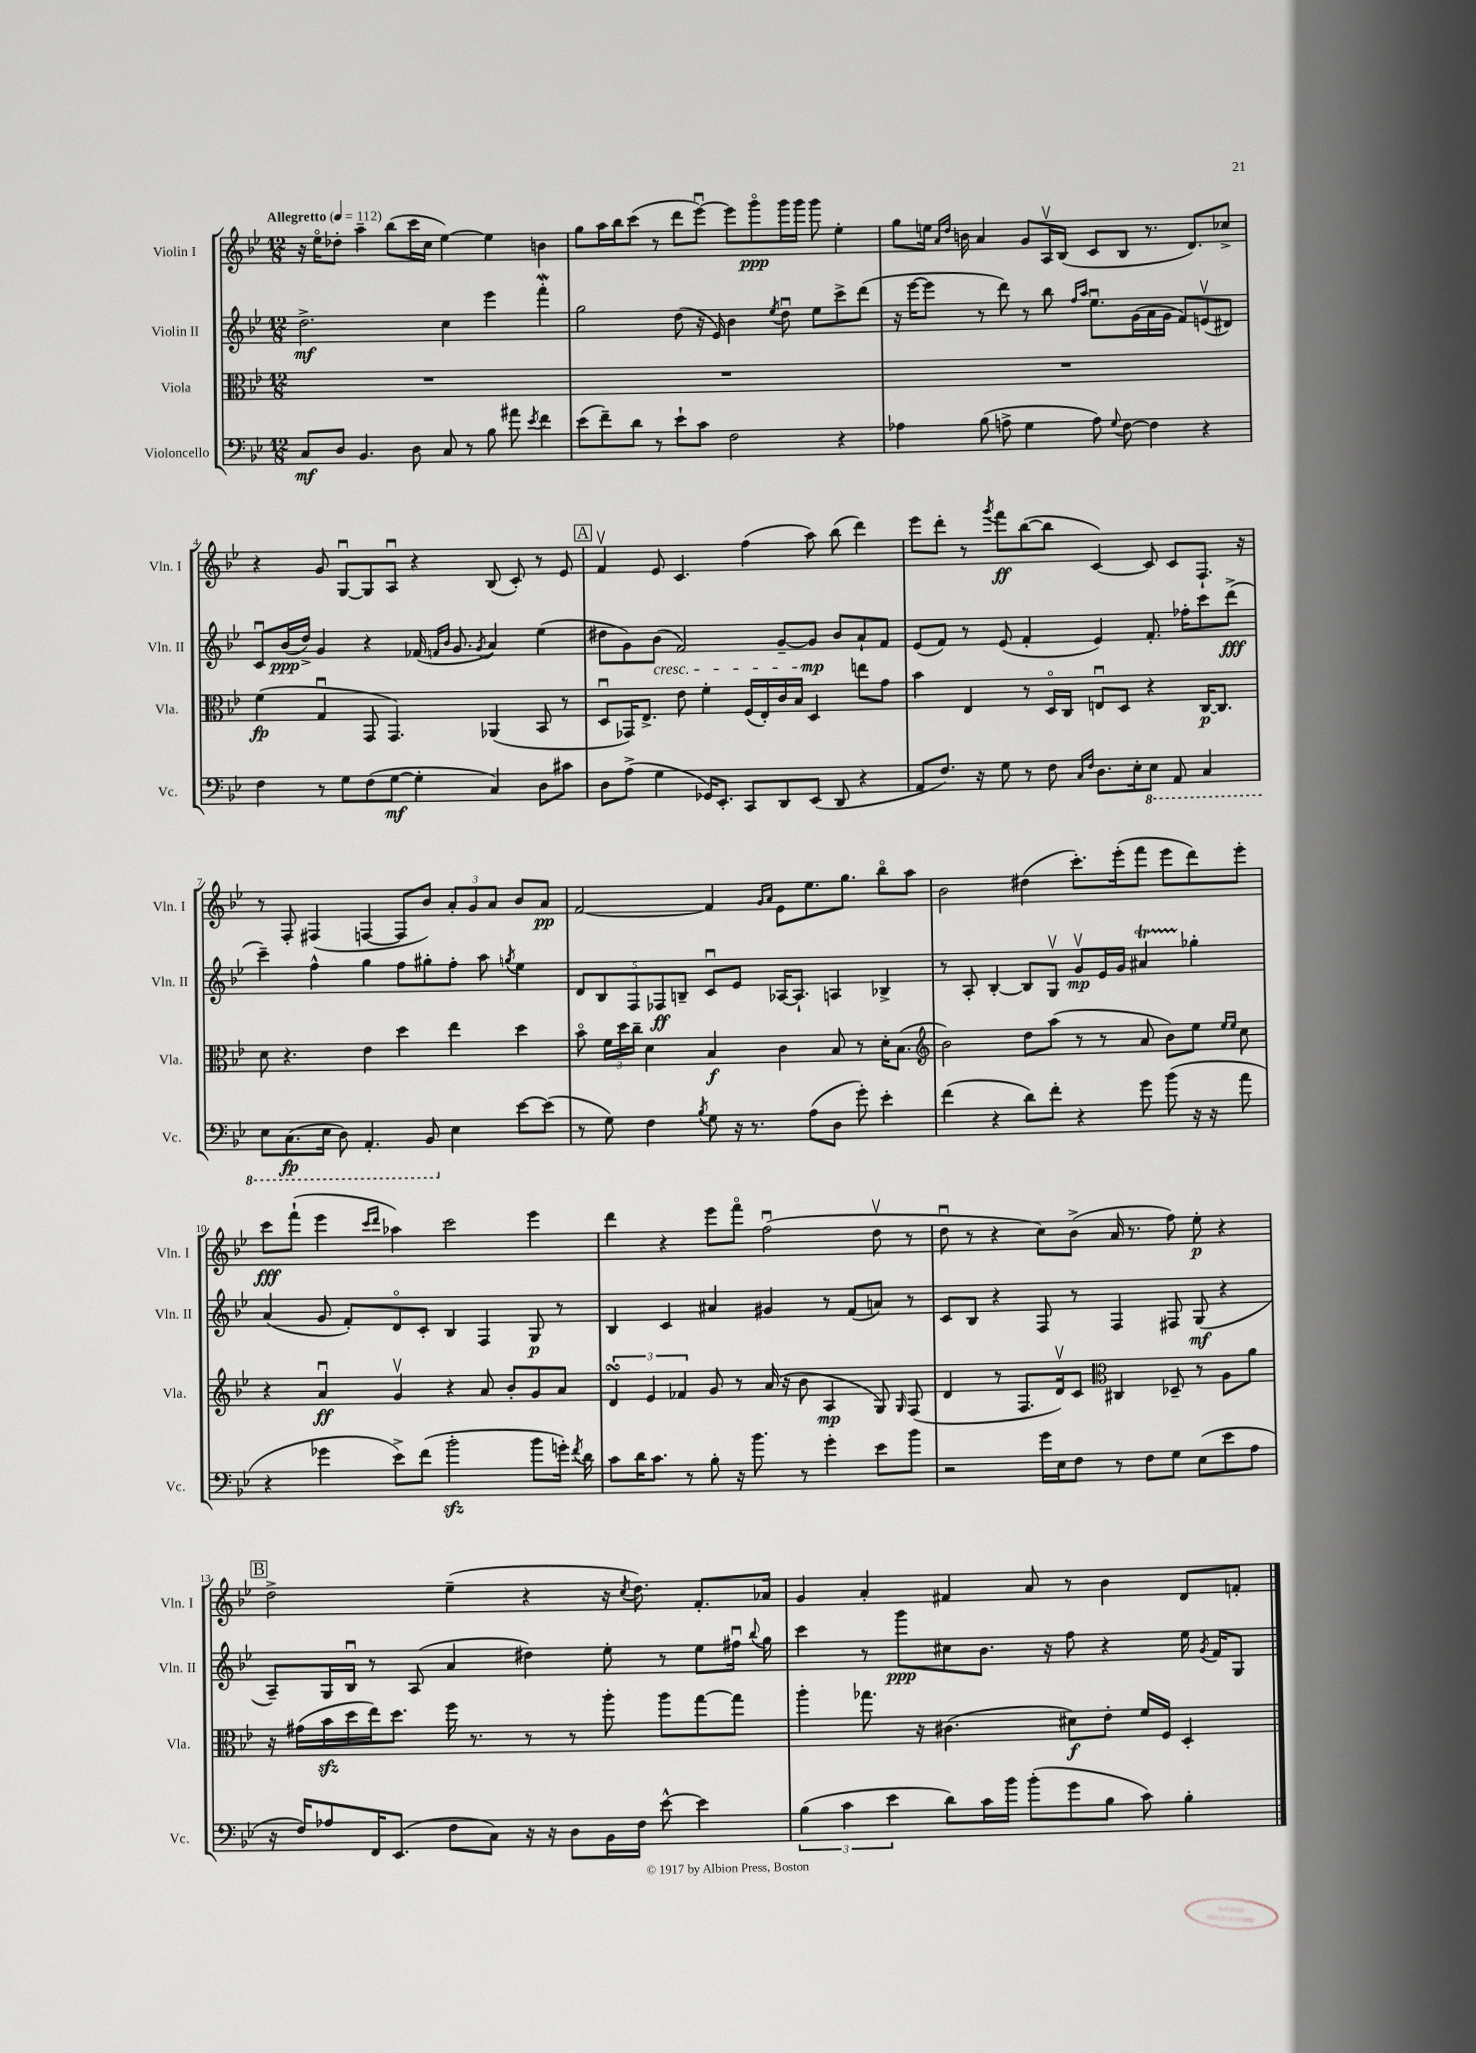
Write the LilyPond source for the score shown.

<<
\new StaffGroup <<
\new Staff = "s0" \with { instrumentName = "Violin I" shortInstrumentName = "Vln. I" } {
    \clef treble \key bes \major \numericTimeSignature \time 12/8 \tempo "Allegretto" 4 = 112
    \autoBeamOff r16 ees''16[\flageolet des''8]-. a''4-- bes''8[( c'''16 c''16] ees''4~) ees''4 b'4 |
    g''8[ a''16 bes''16 c'''8]( r8 d'''8[ ees'''8]~\downbow) ees'''8[ g'''8\flageolet\ppp g'''16 g'''16] g'''8 ees''4-. |
    g''8[ e''16] \grace { a'16[ d''16] } b'16 a'4 g'8[ a16\upbow bes16]( c'8[ bes8] r8. d'8.[) ces''8]-> |
    r4 g'8 g8[~\downbow g8 a8]\downbow r4 bes8( c'8-.) r8 ees'8 |
    \mark \markup { \box "A" } f'4\upbow ees'8 c'4. f''4( a''8) bes''8( d'''4) |
    ees'''8[ d'''8]-. r8 \acciaccatura { g'''8 } f'''8[\ff bes''8~( bes''8] c'4~) c'8 c'8[ f8.]-! r16 |
    r8 f8-. fis4( f4~ f8[ bes'8]) \tuplet 3/2 { a'8[-. g'8 a'8] } bes'8[ a'8]\pp |
    f'2~ f'4 \grace { g'16[ a'16] } ees'8[ ees''8. g''8.] bes''8[\flageolet a''8] |
    bes'2 dis''4( c'''8.[-.) ees'''16-.( f'''8] ees'''8[ d'''8) ees'''8]-. |
    c'''8[\fff f'''8]-!( ees'''4 \grace { c'''16[ d'''16] } aes''4) c'''2 ees'''4 |
    d'''4 r4 ees'''8[ f'''8]\flageolet f''2\downbow( d''8\upbow r8 |
    d''8\downbow r8 r4 c''8[) bes'8]->( a'16 r8. f''8) ees''8-.\p r4 |
    \mark \markup { \box "B" } d''2-> ees''4--( r4 r16 \acciaccatura { c''8 } d''8.) f'8.[-. aes'16] |
    g'4 a'4-. fis'4 a'8 r8 bes'4 d'8[ f'8]-. \bar "|." |
}
\new Staff = "s1" \with { instrumentName = "Violin II" shortInstrumentName = "Vln. II" } {
    \clef treble \key bes \major \numericTimeSignature \time 12/8
    \autoBeamOff d''2.->\mf c''4 ees'''4 f'''4-.\mordent |
    g''2 d''8( r16 ees'16) bes'4 \acciaccatura { ees''8 } d''8\downbow ees''8[ c'''8-> d'''8]( |
    r16 ees'''16[~ ees'''8] r8 d'''8) r8 bes''8 \grace { f''16[ a''16] } ees''8.[\downbow g'16( a'16 g'16] f'8[) e'8\upbow( dis'8]) |
    c'8[\downbow bes'16\ppp( d''16]->) g'4 r4 fes'16( \grace { f'16[ bes'16] } g'8. \acciaccatura { g'8 } a'4) ees''4( |
    \mark \markup { \box "A" } dis''8[ g'8) bes'8]\cresc( f'2) g'8[~-- g'8]\mp\! bes'8[ a'8-! f'8] |
    ees'8[( f'8]) r8 ees'8( f'4-. ees'4) f'8.-. fes''16[-. c'''8 d'''8]->\fff( |
    c'''4--) f''4-^ g''4 f''8[ gis''8-. f''8]-. a''8 \acciaccatura { g''8 } ees''4 |
    \tuplet 5/4 { d'8[ bes8 f8 fes8\ff b8]-- } c'8[\downbow ees'8] aes16[~ aes8.]-! a4 bes4-> |
    r8 a8-. bes4~-. bes8[ g8]\upbow g'8[\upbow\mp ees'16 g'16] ais'4\startTrillSpan ges''4-.\stopTrillSpan |
    a'4( g'8 f'8[-.) d'8\flageolet c'8]-. bes4 f4 g8\p r8 |
    bes4 c'4 ais'4 gis'4 r8 f'8[( a'8]) r8 |
    c'8[ bes8] r4 f8 r8 f4 fis8 g8\mf( r4 |
    \mark \markup { \box "B" } a8[--) g16 bes16]\downbow r8 a8( a'4 dis''4) ees''8-. r8 ees''8[ fis''16]\downbow \appoggiatura { bes''8 } g''16 |
    c'''4 r8 g'''8[\ppp cis''8 bes'8.] r16 f''8 r4 ees''16 \acciaccatura { g'8 } f'16[ g8] \bar "|." |
}
\new Staff = "s2" \with { instrumentName = "Viola" shortInstrumentName = "Vla." } {
    \clef alto \key bes \major \numericTimeSignature \time 12/8
    \autoBeamOff R1. |
    R1. |
    R1. |
    f'4\fp( g4\downbow g,8 g,4.) aes,4( bes,8 r8 |
    \mark \markup { \box "A" } d8[\downbow ges,16) ees8.]-> ees'8 f'4-. f16[( ees16-.) c'16 bes16] d4 e''8[ g'8] |
    bes'4 ees4 r8 d16[\flageolet c16] e8[\downbow d8] r4 c16[~\p c8.] |
    d'8 r4. ees'4 d''4 ees''4 d''4 |
    bes'8\flageolet \tuplet 3/2 { f'16[ d''16 c''16]-- } d'4 bes4\f c'4 bes8 r8 d'16[-. bes8.]( |
    \clef treble bes'2) d''8[ a''8]( r8 r8 a'8 bes'8[) ees''8] \grace { ees''16[ ees''16] } c''8 |
    r4 a'4\downbow\ff g'4\upbow r4 a'8 bes'8[-. g'8 a'8] |
    \tuplet 3/2 { d'4\turn ees'4 fes'4 } g'8 r8 a'16( r16 bes'8 a4\mp g8) \grace { g16 } f8( |
    d'4 r8 f8.[ d'16\upbow) c'8] \clef alto cis4 des8-- r8 a8[ a'8] |
    \mark \markup { \box "B" } r16 gis'16[( bes'16\sfz d''16 ees''16) d''8.] f''16 r8. r8 r8 a''8-. a''8[ g''8~ g''8] |
    a''4-. ges''8. r16 cis'4.( dis'8[\f) ees'8]-. f'16[ f16] d4-. \bar "|." |
}
\new Staff = "s3" \with { instrumentName = "Violoncello" shortInstrumentName = "Vc." } {
    \clef bass \key bes \major \numericTimeSignature \time 12/8
    \autoBeamOff c8[\mf d8] bes,4. d8 c8 r8 bes8 ais'8 \acciaccatura { ees'8 } f'4 |
    ees'8[( f'8--) d'8] r8 ees'8[-! c'8] f2 r4 |
    aes4 bes8( a8-> g4 a8) \appoggiatura { g8 } f8~ f4 r4 |
    f4 r8 g8[ f8( g8]~\mf g4-. c4) d8[ cis'8] |
    \mark \markup { \box "A" } d8[ a8]->( g4 ges,16[) ees,8.]-. c,8[ d,8 ees,8]( d,8 r4 |
    a,8[ f8.]) r16 g8 r8 f8 \grace { c16[ f16] } d8.[ ees16-. \ottava #-1 ees,8] a,,8 c,4 |
    ees,8[ c,8.\fp( ees,16] d,8) a,,4.-. bes,,8 \ottava #0 ees4 ees'8[~ ees'8]( |
    r8 g8) f4 \acciaccatura { bes8 } g8 r16 r8. a8[( d8] g'8-.) ees'4-. |
    f'4( r4 d'8[) f'8]-. r4 g'8 bes'8( r16 r16 a'8 |
    r4 ges'4 ees'8[->) f'8]( bes'2-.\sfz bes'8[ g'16]-.) \acciaccatura { f'8 } d'16 |
    c'8[ d'16 c'8.] r8 bes8-. r16 bes'8. r8 g'4-. ees'8[ bes'8] |
    r2 g'16[ ees16 f8] r8 f8[ g8] ees8[( ees'8 a8] |
    \mark \markup { \box "B" } r16 f16[) aes8 f,16 ees,8.]( f8[ c8]) r16 r16 d8[ bes,16 f16] ees'8~-^ ees'4 |
    \tuplet 3/2 { bes4( c'4 ees'4 } d'8[) c'16 bes'16] bes'8[-.( g'8 bes8] c'8) bes4-. \bar "|." |
}
>>
>>
